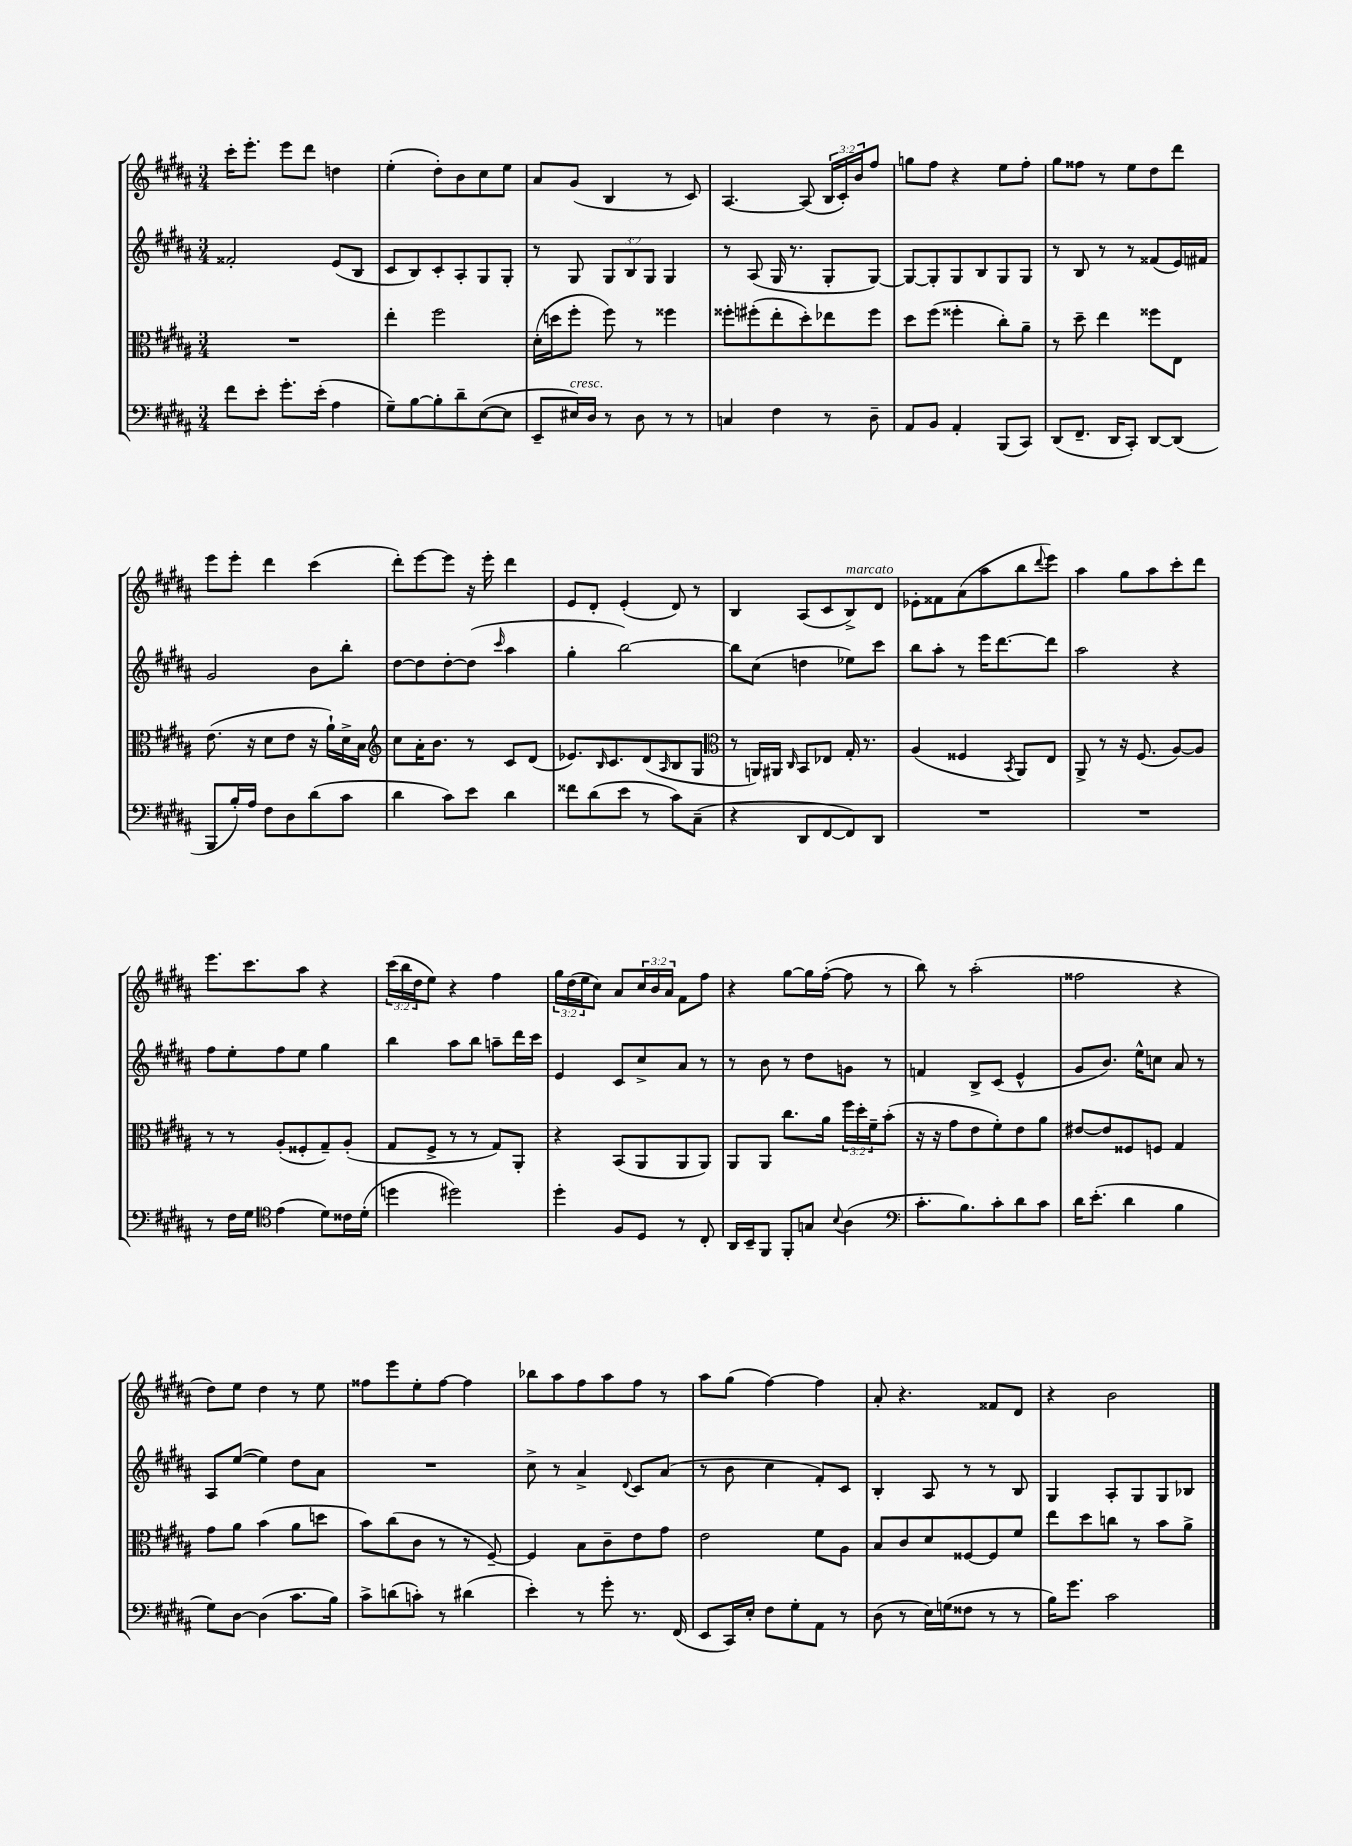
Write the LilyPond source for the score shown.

<<
\new StaffGroup <<
\new Staff = "s0" {
    \clef treble \key b \major \numericTimeSignature \time 3/4 \override Staff.TupletNumber.text = #tuplet-number::calc-fraction-text
    cis'''16-. e'''8.-. e'''8 dis'''8 d''4 |
    e''4-.( dis''8-.) b'8 cis''8 e''8 |
    ais'8 gis'8( b4 r8 cis'8) |
    ais4.~ ais8( \tuplet 3/2 { b16 cis'16-.) b'16 } fis''8 |
    g''8 fis''8 r4 e''8 fis''8-. |
    gis''8 fisis''8 r8 e''8 dis''8 dis'''8 |
    e'''8 e'''8-. dis'''4 cis'''4( |
    dis'''8-.) e'''8~ e'''8 r16 e'''16-. dis'''4 |
    e'8 dis'8-. e'4-.( dis'8) r8 |
    b4 ais8( cis'8 b8->^\markup { \italic "marcato" }) dis'8 |
    ees'8-. fisis'8 ais'8( ais''8 b''8 \appoggiatura { dis'''8 } e'''8) |
    ais''4 gis''8 ais''8 cis'''8-. dis'''8 |
    e'''8. cis'''8. ais''8 r4 |
    \tuplet 3/2 { cis'''16( b''16 dis''16 } e''8) r4 fis''4 |
    \tuplet 3/2 { gis''16 dis''16( e''16 } cis''8) ais'8 \tuplet 3/2 { cis''16 b'16 ais'16 } fis'8 fis''8 |
    r4 gis''8~ gis''16 fis''16~-.( fis''8 r8 |
    b''8) r8 ais''2-.( |
    fisis''2 r4 |
    dis''8) e''8 dis''4 r8 e''8 |
    fisis''8 e'''8 e''8-. fisis''8~ fisis''4 |
    bes''8 ais''8 fis''8 ais''8 fis''8 r8 |
    ais''8 gis''8( fis''4~) fis''4 |
    ais'8-. r4. fisis'8 dis'8 |
    r4 b'2 \bar "|." |
}
\new Staff = "s1" {
    \clef treble \key b \major \numericTimeSignature \time 3/4 \override Staff.TupletNumber.text = #tuplet-number::calc-fraction-text
    fisis'2-. e'8( b8 |
    cis'8 b8) cis'8-. ais8-. gis8 gis8-. |
    r8 gis8 \tuplet 3/2 { gis8 b8 gis8 } gis4 |
    r8 ais8( gis16 r8. gis8-. gis8~) |
    gis8~ gis8-. gis8 b8 gis8 gis8 |
    r8 b8 r8 r8 fisis'8( e'16) fis'16 |
    gis'2 b'8 b''8-. |
    dis''8~ dis''8 dis''8~-. dis''8( \grace { cis'''16 } ais''4 |
    gis''4-. b''2~) |
    b''8 cis''8( d''4 ees''8) cis'''8 |
    b''8 ais''8-. r8 e'''16 dis'''8.~ dis'''8 |
    ais''2 r4 |
    fis''8 e''8-. fis''8 e''8 gis''4 |
    b''4 ais''8 b''8 a''8-- dis'''16 cis'''16 |
    e'4 cis'8 cis''8-> ais'8 r8 |
    r8 b'8 r8 dis''8 g'8 r8 |
    f'4 b8-> cis'8( e'4-^ |
    gis'8 b'8.) e''16-^ c''8 ais'8 r8 |
    ais8 e''8~( e''4) dis''8 ais'8 |
    R2. |
    cis''8-> r8 ais'4-> \appoggiatura { dis'8 } cis'8 ais'8( |
    r8 b'8 cis''4 fis'8-.) cis'8 |
    b4-. ais8 r8 r8 b8 |
    gis4 ais8-. gis8 gis8 bes8 \bar "|." |
}
\new Staff = "s2" {
    \clef alto \key b \major \numericTimeSignature \time 3/4 \override Staff.TupletNumber.text = #tuplet-number::calc-fraction-text
    R2. |
    e''4-. fis''2 |
    dis'16-.( d''16 fis''8-. fis''8) r8 fisis''4 |
    fisis''8-. fis''8-.( e''8-. dis''8-.) ees''8 fis''8 |
    dis''8 fis''8( fisis''4-. cis''8-.) ais'8-- |
    r8 dis''8-- e''4 fisis''8 e8 |
    e'8.( r16 dis'8 e'8 r16 ais'16-!) dis'16-> b16 |
    \clef treble cis''8 ais'16-. b'8. r8 cis'8 dis'8( |
    ees'8.) \grace { b16 } cis'8. dis'8( \grace { ais16 } b8 gis8 |
    \clef alto r8 a,16) ais,16 \grace { cis16 } b,8 ees8 gis16-. r8. |
    ais4( fisis4 \acciaccatura { b,8 } ais,8) e8 |
    ais,8-> r8 r16 fis8.( ais8~) ais8 |
    r8 r8 ais8-.( fisis8-. gis8--) ais8-.( |
    gis8 fis8-> r8 r8 gis8) ais,8-. |
    r4 b,8( ais,8 ais,8 ais,8) |
    ais,8 ais,8 cis''8. ais'16 \tuplet 3/2 { fis''16 dis''16-. fis'16-- } b'8-.( |
    r16 r16 gis'8 e'8 fis'8-.) e'8 ais'8 |
    eis'8~ eis'8 fisis8 f8 gis4 |
    gis'8 ais'8 b'4( ais'8 d''8 |
    b'8) cis''8( cis'8 r8 r8 fis8~--) |
    fis4 b8 cis'8-- e'8 gis'8 |
    e'2 fis'8 ais8 |
    b8 cis'8 dis'8 fisis8~ fisis8 fis'8 |
    e''8 dis''8 c''8 r8 b'8 ais'8-> \bar "|." |
}
\new Staff = "s3" {
    \clef bass \key b \major \numericTimeSignature \time 3/4
    fis'8 e'8-. gis'8.-. e'16-.( ais4 |
    gis8--) b8~ b8-. dis'8-- e8~( e8 |
    e,8-- eis16^\markup { \italic "cresc." }) dis16 r8 dis8 r8 r8 |
    c4 fis4 r8 dis8-- |
    ais,8 b,8 ais,4-. b,,8( cis,8) |
    dis,8( fis,8.-- dis,16 cis,8-.) dis,8~ dis,8( |
    b,,8 b16-.) ais16 fis8 dis8 dis'8( cis'8 |
    dis'4 cis'8) e'8 dis'4 |
    fisis'8 dis'8( e'8 r8 cis'8) cis8--( |
    r4 dis,8 fis,8~ fis,8) dis,8 |
    R2. |
    R2. |
    r8 fis16 gis16 \clef tenor e'4( dis'8) cisis'16 dis'16-.( |
    d''4 dis''2) |
    dis''4-. fis8 dis8 r8 cis8-. |
    ais,16 b,16-- fis,8 fis,8-. g8 \appoggiatura { b8 } ais4( |
    \clef bass cis'8.-. b8.) cis'8-. dis'8 cis'8 |
    dis'16 e'8.-.( dis'4 b4 |
    gis8) dis8~ dis4( cis'8. b16) |
    cis'8-> d'8( c'8-.) r8 dis'4( |
    e'4-.) r8 gis'8-. r8. fis,16( |
    e,8 cis,16) e16-. fis8 gis8-. ais,8 r8 |
    dis8( r8 e16) g16( fisis8 r8 r8 |
    b16) gis'8. cis'2 \bar "|." |
}
>>
>>
\layout { \context { \Score \remove "Bar_number_engraver" } }
